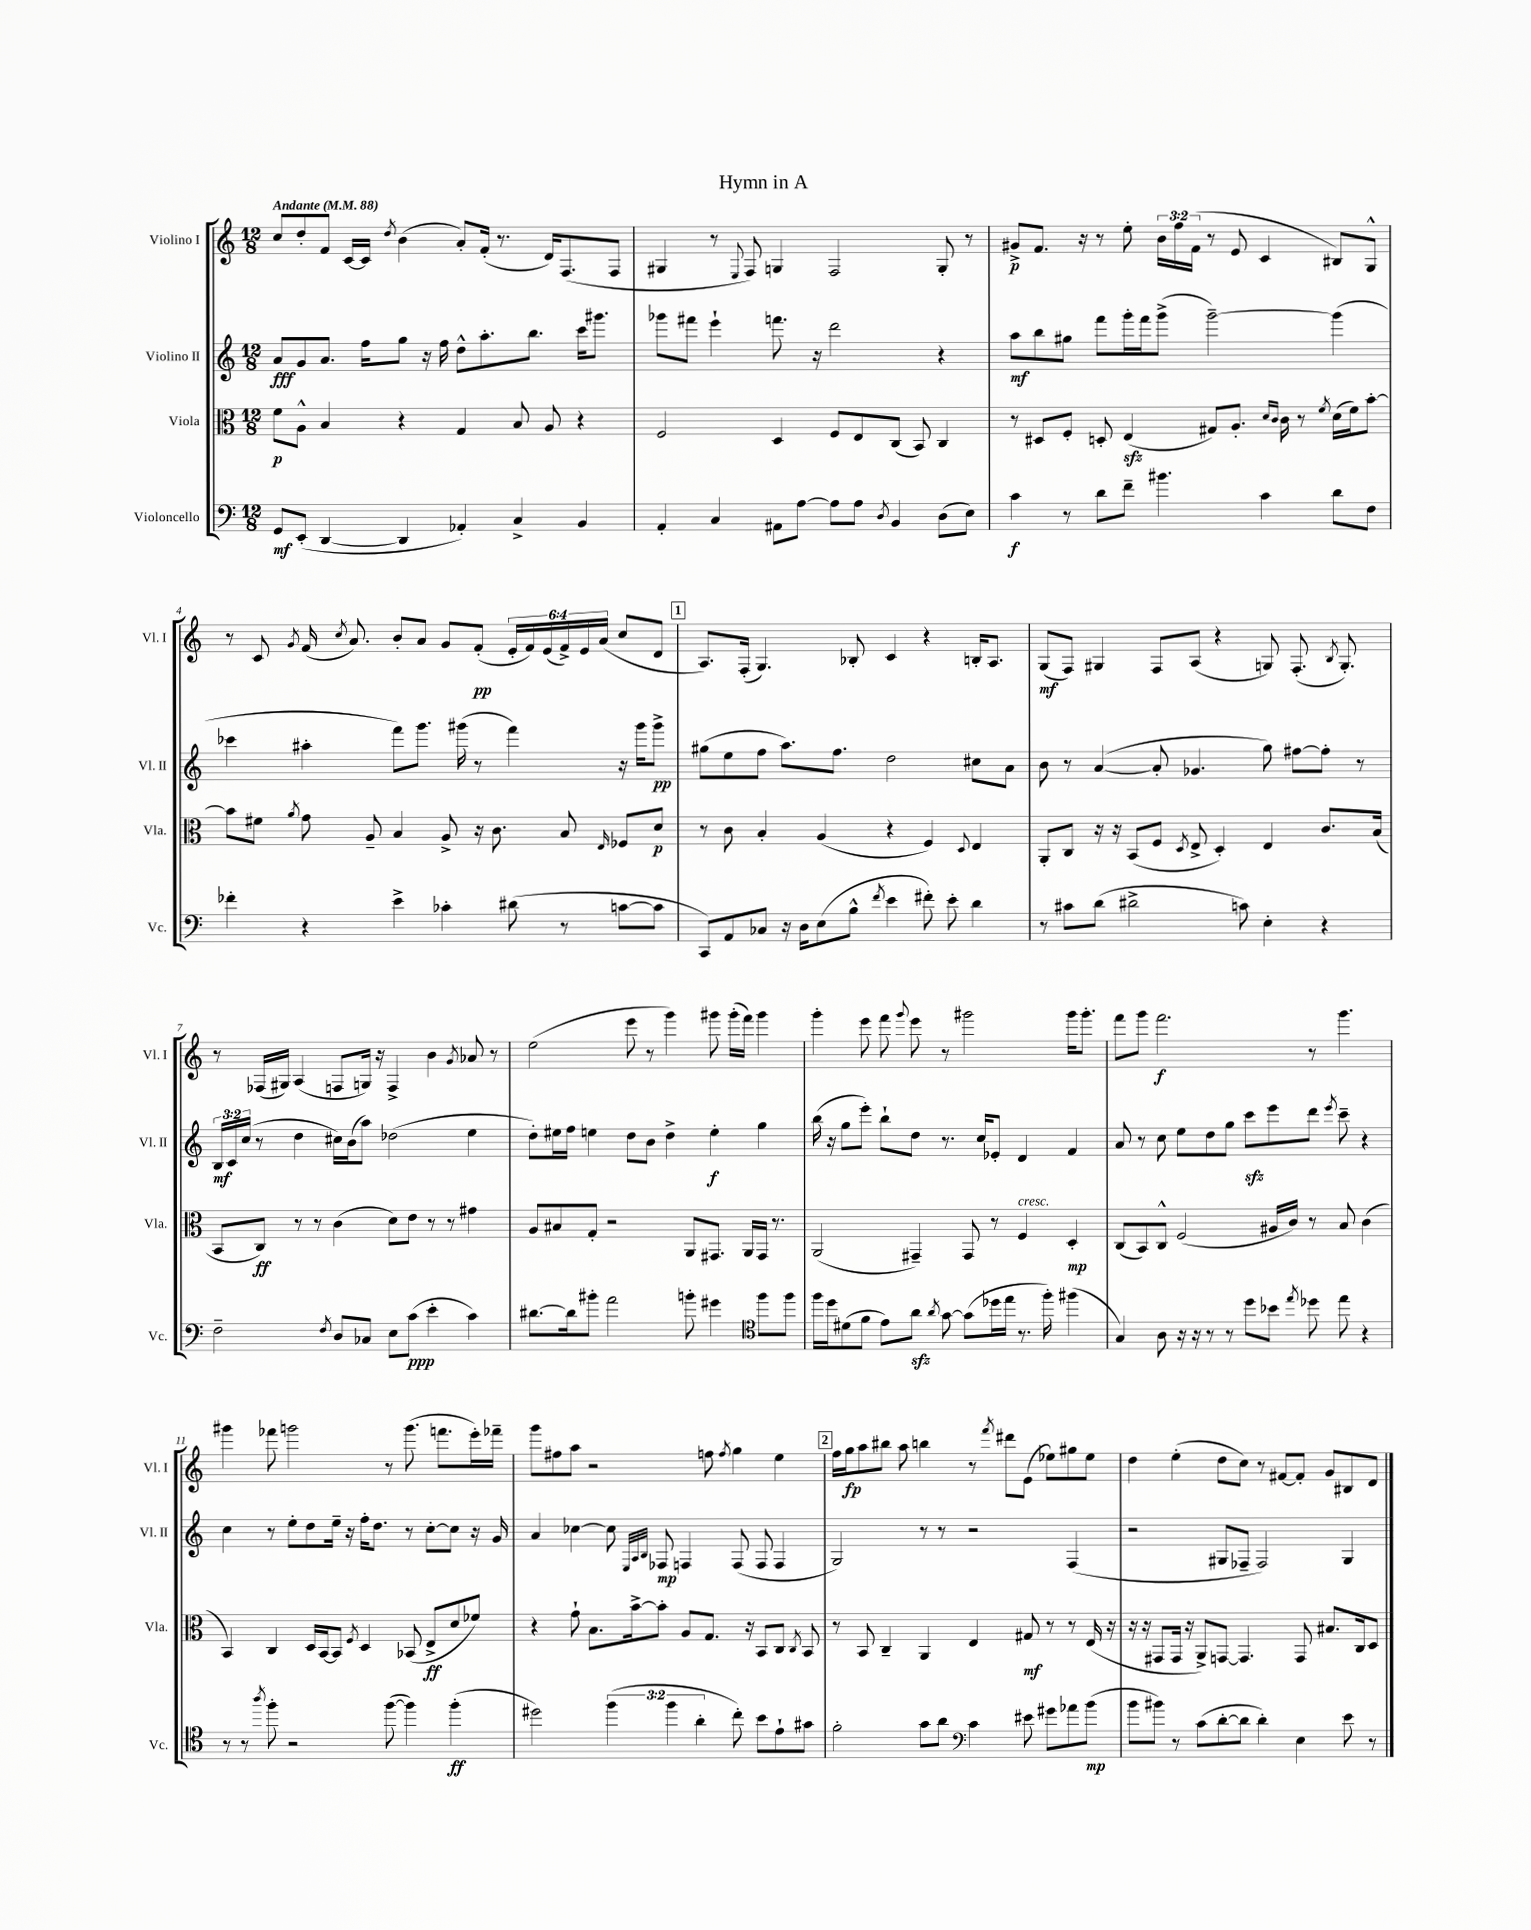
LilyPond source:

\header { title = "Hymn in A" }
<<
\new StaffGroup <<
\new Staff = "s0" \with { instrumentName = "Violino I" shortInstrumentName = "Vl. I" } {
    \clef treble \key c \major \numericTimeSignature \time 12/8 \override Staff.TupletNumber.text = #tuplet-number::calc-fraction-text \tempo "Andante" 4 = 88
    \autoBeamOff c''8[ d''8-. f'8] c'16[~ c'16] \acciaccatura { d''8 } b'4( a'8[-.) f'16]-.( r8. d'16[) f8.( f8] |
    gis4 r8 \appoggiatura { e8 } f8) g4 f2 g8-. r8 |
    gis'8[->\p f'8.] r16 r8 e''8-. \tuplet 3/2 { b'16[ f''16 f'16]( } r8 e'8 c'4 bis8[) g8]-^ |
    r8 c'8 \acciaccatura { g'8 } f'16( \acciaccatura { c''8 } a'8.) b'8[-. a'8] g'8[ f'8]-.\pp( \tuplet 6/4 { e'16[-. f'16) e'16( f'16->) e'16 a'16]( } c''8[ d'8] |
    \mark \markup { \box "1" } a8.[) f16]-.( g4.) bes8-. c'4 r4 b16[-. a8.] |
    g8[\mf( f8]) gis4 f8[ a8]( r4 g8) f8.-.( \acciaccatura { b8 } g8.-.) |
    r8 fes16[( gis16]) a4( f8[ g16]) r16 f4-> b'4 \acciaccatura { g'8 } aes'8 r8 |
    e''2( e'''8 r8 g'''4) gis'''8 gis'''16[-.( f'''16]) gis'''4 |
    g'''4-. e'''8 f'''8 \appoggiatura { g'''8 } e'''8 r8 gis'''2 gis'''16[ gis'''8.]-. |
    f'''8[ g'''8] f'''2.\f r8 g'''4. |
    gis'''4 fes'''8 g'''2 r8 g'''8.( f'''8.[ e'''16-.) fes'''16]-- |
    g'''8[ fis''8 a''8] r2 f''8 \acciaccatura { f''8 } g''4 e''4 |
    \mark \markup { \box "2" } f''16[ g''16\fp a''8 bis''8] a''8 b''4 r8 \acciaccatura { f'''8 } dis'''8[ e'8]( ees''8[) gis''8 ees''8] |
    d''4 e''4-.( d''8[ c''8]) r8 fis'8[~ fis'8]-. g'8[ bis8 d'8] \bar "|." |
}
\new Staff = "s1" \with { instrumentName = "Violino II" shortInstrumentName = "Vl. II" } {
    \clef treble \key c \major \numericTimeSignature \time 12/8 \override Staff.TupletNumber.text = #tuplet-number::calc-fraction-text
    \autoBeamOff a'8[\fff g'8 a'8.] f''16[ g''8] r16 f''16 d''8[-^ a''8.-. b''8.] c'''16[ gis'''8.] |
    ges'''8[ fis'''8] e'''4-! f'''8. r16 d'''2 r4 |
    a''8[\mf b''8 gis''8] f'''8[ g'''16-. f'''16 g'''8]->( g'''2~--) g'''4( |
    ces'''4 ais''4-. f'''8[) g'''8.] gis'''16( r8 f'''4) r16 gis'''16[ gis'''8]->\pp |
    \mark \markup { \box "1" } gis''8[( e''8 f''8] a''8.[) f''8.] d''2 cis''8[ a'8] |
    b'8 r8 a'4~( a'8-. ges'4. g''8) fis''8[~ fis''8]-. r8 |
    \tuplet 3/2 { b16[\mf c'16 c''16]( } r8 d''4 cis''16[) b'16( a''8]) des''2( e''4 |
    d''8[-.) eis''16 f''16] e''4 d''8[ b'8] d''4-> e''4-.\f g''4 |
    b''16( r16 g''8[ e'''8]-.) b''8[-! d''8] r8. c''16[ ees'8]-. d'4 f'4 |
    a'8 r8 c''8 e''8[ d''8 g''8] c'''8[\sfz e'''8 d'''8] \acciaccatura { e'''8 } c'''8-- r4 |
    c''4 r8 e''8[-. d''8 e''16]-- r16 f''16[-. d''8.] r8 c''8[~-. c''8] r16 g'16 |
    a'4 ces''4~ ces''8 \grace { e32[ a32 b32] } fes8\mp f4 f8( f8 f4 |
    \mark \markup { \box "2" } g2) r8 r8 r2 f4( |
    r2 gis8[ fes8]-- fes2) gis4 \bar "|." |
}
\new Staff = "s2" \with { instrumentName = "Viola" shortInstrumentName = "Vla." } {
    \clef alto \key c \major \numericTimeSignature \time 12/8
    \autoBeamOff f'8[\p a8]-^ b4 r4 g4 b8 a8 r4 |
    f2 d4 f8[ e8 c8]( b,8) c4 |
    r8 dis8[ f8]-. d8-. e4\sfz( gis8[) a8.]-. \grace { d'16[ c'16] } c'16 r8 \acciaccatura { f'8 } d'16[( f'16) b'8]~-. |
    b'8[ fis'8] \acciaccatura { a'8 } g'8 a8-- b4 a8-> r16 c'8. b8 \grace { e16 } fes8[ d'8]\p |
    \mark \markup { \box "1" } r8 c'8 b4-. a4( r4 f4) \appoggiatura { d8 } e4 |
    a,8[-. c8] r16 r16 b,8[( f8] \acciaccatura { d8 } e8-> d4-.) e4 c'8.[ b16]( |
    b,8[ c8]\ff) r8 r8 c'4( d'8[) e'8] r8 r8 gis'4 |
    a8[ bis8 g8]-. r2 a,8[ gis,8.] a,16[ gis,16] r8. |
    a,2( gis,4--) gis,8 r8 f4^\markup { \italic "cresc." } d4-.\mp |
    c8[( b,8) c8]-^ f2( ais16[ c'16]) r8 b8 c'4( |
    b,4) c4 d16[ b,16~ b,8] \acciaccatura { f8 } d4 bes,8( e8[->\ff d'8 fes'8]) |
    r4 g'8-! b8.[ b'16~-> b'8]-. a8[ g8.] r16 b,8[ c8] \acciaccatura { c8 } b,8 |
    \mark \markup { \box "2" } r8 b,8 c4-- a,4 e4 gis8\mf r8 r8 e16( r16 |
    r16 r16 gis,8[ gis,16] r16 a,8[->) g,8]~ g,4. g,8 bis8.[ c16 d8] \bar "|." |
}
\new Staff = "s3" \with { instrumentName = "Violoncello" shortInstrumentName = "Vc." } {
    \clef bass \key c \major \numericTimeSignature \time 12/8 \override Staff.TupletNumber.text = #tuplet-number::calc-fraction-text
    \autoBeamOff g,8[\mf e,8]-.( d,4~ d,4 aes,4-.) c4-> b,4 |
    a,4-. c4 ais,8[ a8]~ a8[ a8] \acciaccatura { d8 } b,4 d8[( e8]) |
    c'4\f r8 d'8[ f'8]-- bis'4. c'4 d'8[ f8] |
    fes'4-. r4 e'4-> ces'4-. dis'8( r8 c'8[~ c'8] |
    \mark \markup { \box "1" } c,8[) a,8 ces8] r16 d16[ e8( b8]-^ \acciaccatura { f'8 } e'4 fis'8-.) e'8-. d'4 |
    r8 cis'8[ d'8]( dis'2-> c'8) e4-. r4 |
    f2-- \acciaccatura { f8 } d8[ ces8] e8[ c'8]\ppp( e'4-. c'4) |
    dis'8.[~ dis'16 bis'8]-. a'2 b'8-. gis'4 \clef tenor f''8[ f''8] |
    f''16[ d''16 dis'8( f'8] e'8[) a'8]\sfz \acciaccatura { a'8 } g'8~ g'8[( des''16 e''16] r8. f''16-.) fis''4( |
    g4) a8 r16 r16 r8 r8 d''8[ bes'8] \acciaccatura { e''8 } des''8 e''8 r4 |
    r8 r8 \acciaccatura { a''8 } f''8-. r2 f''8~( f''4) f''4-.\ff( |
    dis''2) \tuplet 3/2 { f''4( f''4 a'4-. } c''8-.) b'8[ e'8-! gis'8] |
    \mark \markup { \box "2" } f'2-. g'8[ a'8] \clef bass c'4 eis'8 gis'8[ aes'8 b'8]\mp( |
    b'8[ bis'8]) r8 c'8[( d'8~-. d'8] d'4-.) e4 e'8 r8 \bar "|." |
}
>>
>>
